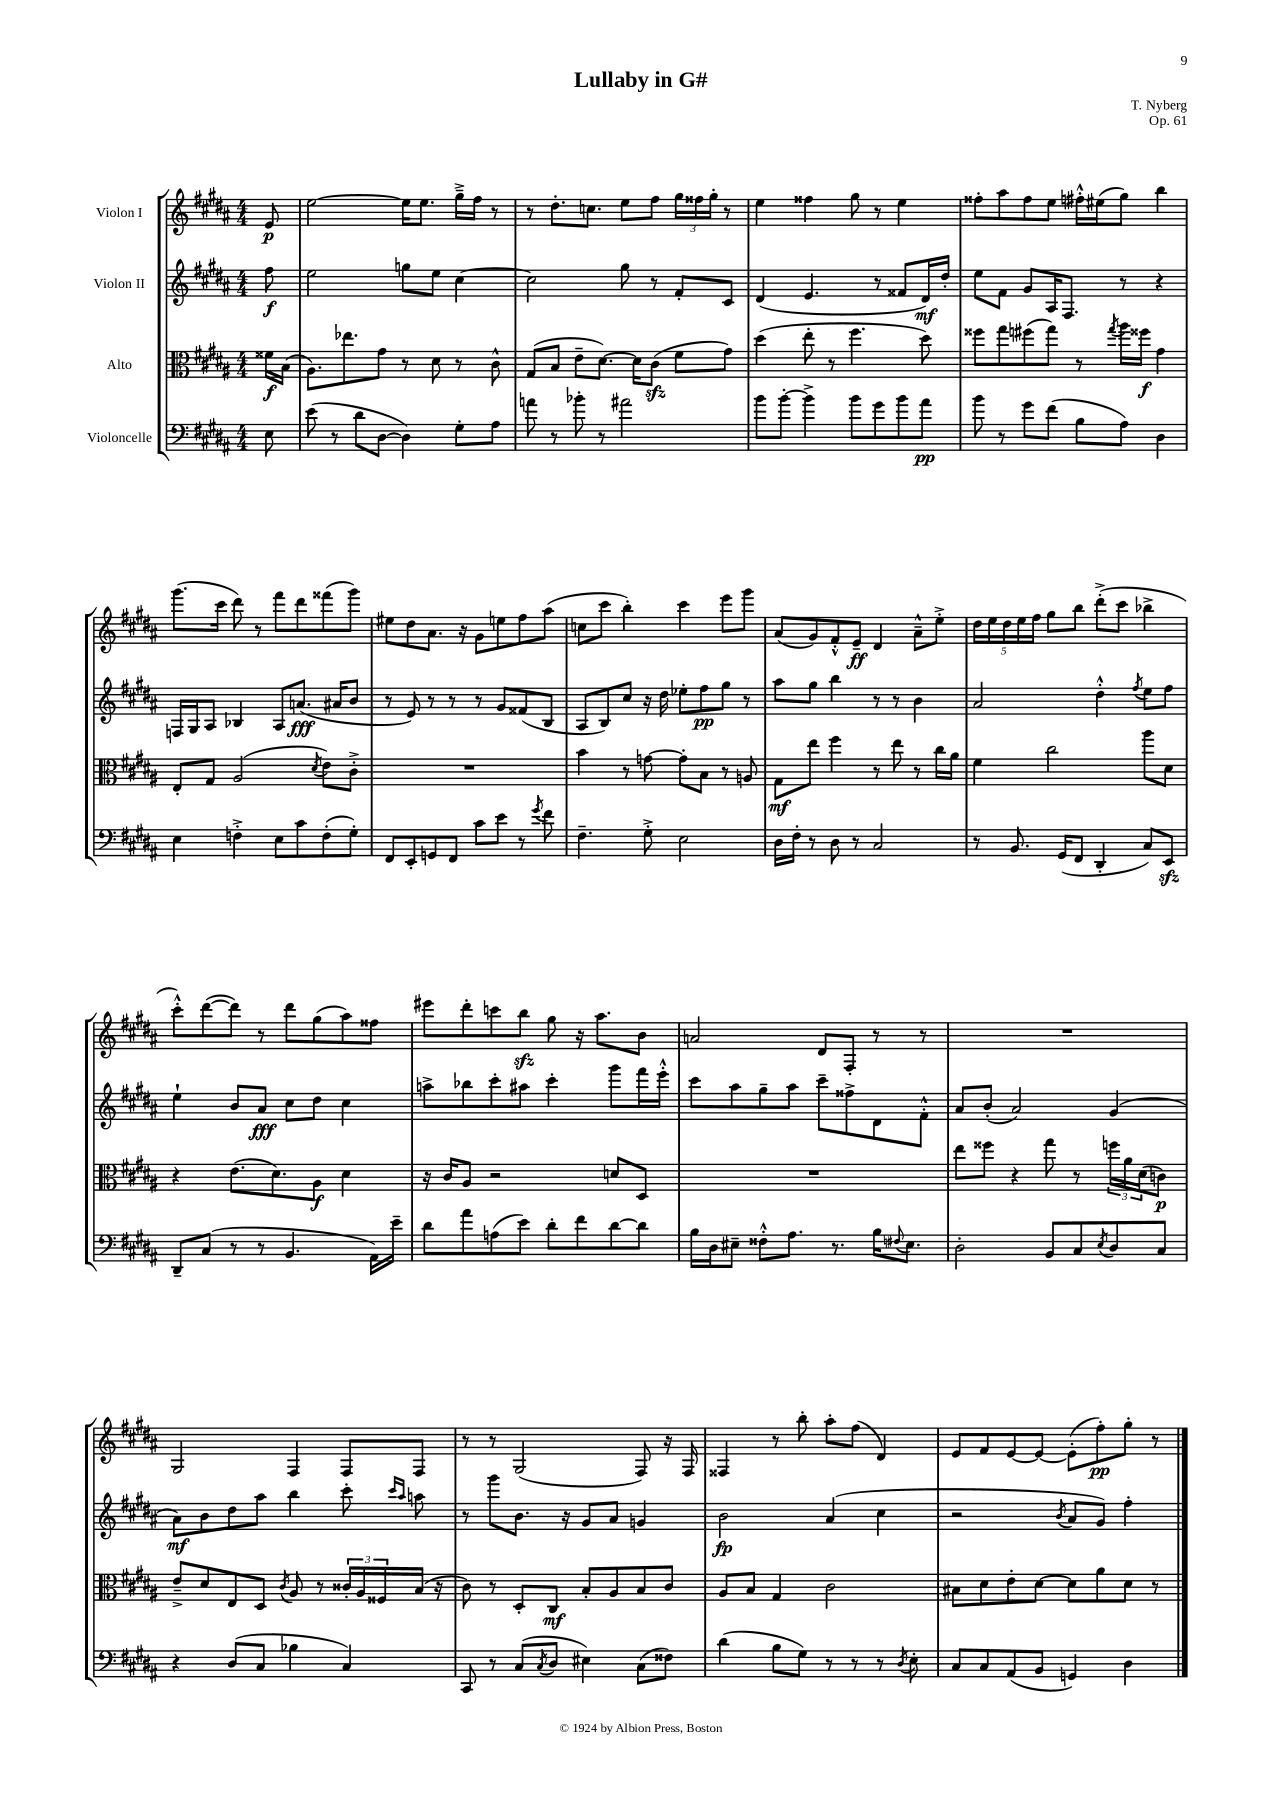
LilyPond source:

\header { title = "Lullaby in G#" composer = "T. Nyberg" opus = "Op. 61" }
<<
\new StaffGroup <<
\new Staff = "s0" \with { instrumentName = "Violon I" } {
    \clef treble \key b \major \numericTimeSignature \time 4/4 \partial 8
    e'8\p |
    e''2~ e''16 e''8. gis''16---> fis''16 r8 |
    r8 dis''8.-. c''8. e''8 fis''8 \tuplet 3/2 { gis''16 fisis''16 gis''16-. } r8 |
    e''4 fisis''4 gis''8 r8 e''4 |
    fisis''8-. ais''8 fisis''8 e''8 fis''16-.-^ eis''16( gis''8) b''4 |
    gis'''8.( cis'''16 dis'''8) r8 fis'''8 dis'''8 fisis'''8( gis'''8) |
    eis''8 dis''8 ais'8. r16 gis'8 e''8 fis''8 ais''8( |
    c''8 cis'''8 b''4-.) cis'''4 e'''8 gis'''8 |
    ais'8( gis'8) fis'8-.-^ e'8--\ff dis'4 ais'8---^ e''8-.-> |
    \tuplet 5/4 { dis''16 e''16 dis''16 e''16 fis''16 } gis''8 b''8 dis'''8-.->( cis'''8 bes''4-> |
    cis'''8-.-^) dis'''8~( dis'''8) r8 dis'''8 gis''8( ais''8) fisis''8 |
    eis'''8 dis'''8-. c'''8 b''8\sfz gis''8 r16 ais''8. b'8 |
    a'2 dis'8 fis8-. r8 r8 |
    R1 |
    gis2 fis4 fis8 fis8 |
    r8 r8 gis2( fis8) r16 fis16 |
    fisis4 r8 b''8-. ais''8-. fis''8( dis'4) |
    e'8 fis'8 e'8~ e'8~ e'8-.( fis''8-.\pp) gis''8-. r8 \bar "|." |
}
\new Staff = "s1" \with { instrumentName = "Violon II" } {
    \clef treble \key b \major \numericTimeSignature \time 4/4 \partial 8
    fis''8\f |
    e''2 g''8 e''8 cis''4~ |
    cis''2 gis''8 r8 fis'8-. cis'8 |
    dis'4( e'4. r8 fisis'8 dis'16\mf) dis''16-. |
    e''8 fis'8 gis'8 ais16 fis8. r8 r4 |
    f16 gis16 ais8 bes4 ais8 a'8.\fff( ais'16 b'8 |
    r8 e'8) r8 r8 r8 gis'8 fisis'8( b8 |
    ais8 b8) cis''8 r16 dis''16 ees''8-. fis''8\pp gis''8 r8 |
    ais''8 gis''8 b''4 r8 r8 b'4 |
    ais'2 dis''4-.-^ \acciaccatura { fis''8 } e''8 fis''8 |
    e''4-! b'8 ais'8\fff cis''8 dis''8 cis''4 |
    a''8-> bes''8 cis'''8-. ais''8 cis'''4-. gis'''8 fis'''16 e'''16-.-^ |
    cis'''8 ais''8 gis''8-- ais''8 cis'''8-- fisis''8-> dis'8 fis'8-.-^ |
    ais'8 b'8-.( ais'2) gis'4( |
    ais'8\mf) b'8 dis''8 ais''8 b''4 cis'''8-. \grace { cis'''16 ais''16 } a''8 |
    r8 gis'''8 b'8. r16 gis'8 ais'8 g'4 |
    b'2\fp ais'4( cis''4 |
    r2 \acciaccatura { b'8 } ais'8 gis'8) fis''4-. \bar "|." |
}
\new Staff = "s2" \with { instrumentName = "Alto" } {
    \clef alto \key b \major \numericTimeSignature \time 4/4 \partial 8
    fisis'16\f b16( |
    ais8.) ees''8. gis'8 r8 dis'8 r8 cis'8-^ |
    gis8( b8 e'8-- dis'8.~) dis'16 cis'8\sfz( fis'8 gis'8) |
    dis''4( e''8-. r8 fis''4. dis''8) |
    fisis''8 gis''8 fis''8( gis''8) r8 \acciaccatura { gis''8 } ais''16 fisis''16\f gis'4 |
    e8-. gis8 ais2( \acciaccatura { dis'8 } e'8) cis'8-.-> |
    R1 |
    b'4 r8 g'8~ g'8-. b8 r8 a8 |
    gis8\mf e''8 fis''4 r8 e''8 r8 cis''16 ais'16 |
    fis'4 cis''2 ais''8 dis'8 |
    r4 e'8.( dis'8.) ais8\f dis'4 |
    r16 cis'16 ais8 r2 d'8 dis8 |
    R1 |
    e''8 fisis''8 r4 gis''8 r8 \tuplet 3/2 { f''16 ais'16 dis'16( } c'8\p) |
    e'8---> dis'8 e8 dis8 \acciaccatura { cis'8 } ais8 r8 \tuplet 3/2 { cisis'16-. ais16 fisis16 } b16( r16 |
    cis'8) r8 dis8-. cis8\mf b8-. ais8 b8 cis'8 |
    ais8 b8 gis4 cis'2 |
    bis8 dis'8 e'8-. dis'8~ dis'8 ais'8 dis'8 r8 \bar "|." |
}
\new Staff = "s3" \with { instrumentName = "Violoncelle" } {
    \clef bass \key b \major \numericTimeSignature \time 4/4 \partial 8
    e8 |
    e'8( r8 dis'8 dis8~ dis4) gis8-. ais8 |
    a'8 r8 bes'8-. r8 ais'2 |
    b'8 b'8~-. b'4-> b'8 gis'8 b'8 ais'8\pp |
    b'8 r8 gis'8 fis'8( b8 ais8) dis4 |
    e4 f4-.-> e8 cis'8 f8-.( gis8-.) |
    fis,8 e,8-. g,8 fis,8 cis'8 e'8 r8 \acciaccatura { gis'8 } fis'8 |
    fis4.-- gis8-.-> e2 |
    dis16 fis16-. r8 dis8 r8 cis2 |
    r8 b,8. gis,16( fis,8 dis,4-. cis8) e,8\sfz |
    dis,8-- cis8( r8 r8 b,4. ais,16) e'16-- |
    dis'8 ais'8 a8( e'8) dis'8-. fis'8 dis'8~ dis'8 |
    b16 dis16 eis8-- fisis8-.-^ ais8. r8. b16 \appoggiatura { fis8 } eis8. |
    dis2-. b,8 cis8 \acciaccatura { e8 } dis8 cis8 |
    r4 dis8( cis8 bes4 cis4) |
    cis,8 r8 cis8( \acciaccatura { cis8 } dis8 eis4) cis8( fisis8) |
    dis'4( b8 gis8) r8 r8 r8 \acciaccatura { dis8 } e8-. |
    cis8 cis8 ais,8( b,8 g,4) dis4 \bar "|." |
}
>>
>>
\layout { \context { \Score \remove "Bar_number_engraver" } }
